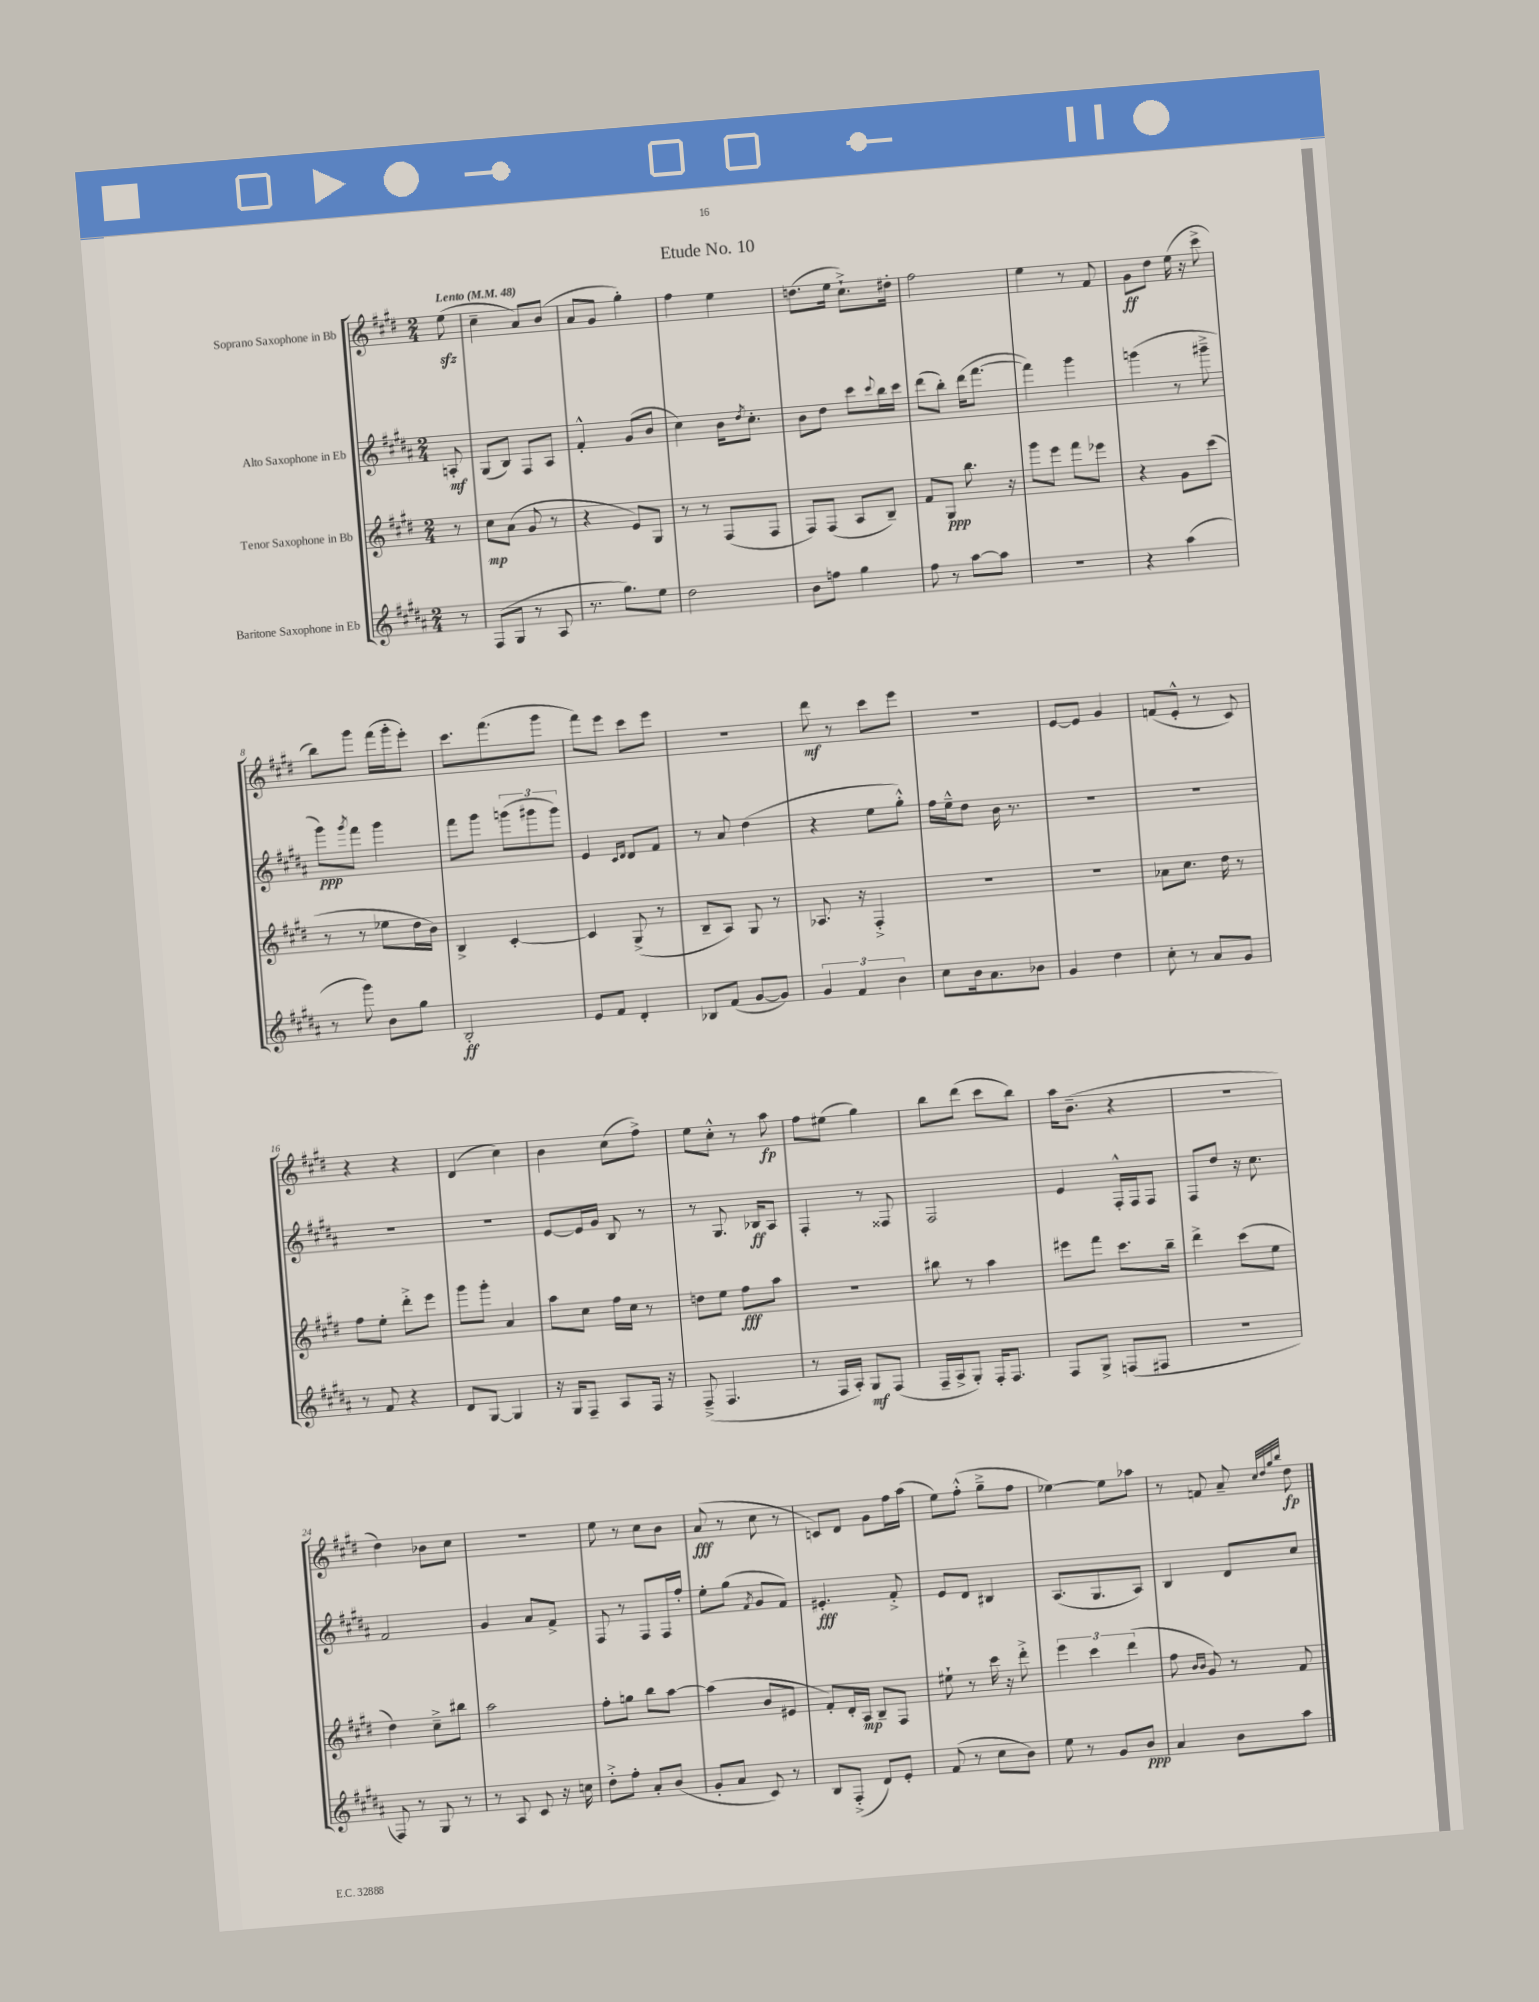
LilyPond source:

\header { title = "Etude No. 10" }
<<
\new StaffGroup <<
\new Staff = "s0" \with { instrumentName = "Soprano Saxophone in Bb" } {
    \clef treble \key e \major \numericTimeSignature \time 2/4 \partial 8 \tempo "Lento" 4 = 48
    e''8\sfz( |
    cis''4-- a'8) b'8( |
    a'8 gis'8 gis''4-.) |
    fis''4 e''4 |
    d''8.( e''16 cis''8.-!->) dis''16-. |
    fis''2 |
    e''4 r8 fis'8 |
    gis'8\ff dis''8 e''16( r16 cis'''8-> |
    b''8) gis'''8 fis'''16( gis'''16-. e'''8-.) |
    cis'''8. fis'''8.( gis'''8 |
    fis'''8) e'''8 cis'''8 e'''8 |
    R2 |
    dis'''8\mf r8 cis'''8 e'''8 |
    r2 |
    e'8~ e'8 gis'4 |
    f'8( e'8-.-^ r8 cis'8) |
    r4 r4 |
    dis'4( cis''4) |
    b'4 cis''8( fis''8->) |
    e''8 cis''8-.-^ r8 a''8\fp |
    fis''8 eis''8( gis''4) |
    b''8 dis'''8( cis'''8 b''8) |
    a''16 b'8.--( r4 |
    r2 |
    dis''4) bes'8 cis''8 |
    r2 |
    e''8 r8 cis''8 b'8 |
    a'8\fff( r8 cis''8 r8 |
    c'8) dis'8 gis'8 fis''16 a''16( |
    e''8) fis''8-.-^( gis''8---> fis''8 |
    ees''4~) ees''8 aes''8 |
    r8 f'8 a'8-- \grace { cis''32 dis''32 gis''32 b''32 } dis''8\fp \bar "|." |
}
\new Staff = "s1" \with { instrumentName = "Alto Saxophone in Eb" } {
    \clef treble \key b \major \numericTimeSignature \time 2/4 \partial 8
    a8-.\mf |
    gis8( b8) fis8 ais8 |
    fis'4-.-^ gis'8( b'8 |
    cis''4) b'16 \acciaccatura { dis''8 } cis''8.-. |
    b'8 dis''8 cis'''8 \appoggiatura { cis'''8 } b''16 cis'''16 |
    dis'''8( b''8-.) dis'''16( fis'''8.~ |
    fis'''4) gis'''4 |
    g'''4( r8 gis'''8---> |
    gis'''8\ppp) \acciaccatura { gis'''8 } fis'''8 gis'''4 |
    fis'''8 gis'''8 \tuplet 3/2 { g'''8( gis'''8 gis'''8) } |
    e'4 \grace { cis'16 dis'16 } dis'8 fis'8 |
    r8 ais'8 dis''4( |
    r4 e''8 gis''8-.-^) |
    fis''16 e''16---^ dis''8 b'16 r8. |
    R2 |
    R2 |
    R2 |
    R2 |
    e'8~ e'16 gis'16 b8 r8 |
    r8 gis8. bes16\ff ais8 |
    fis4-. r8 fisis8 |
    fis2 |
    e'4 fis16-.-^ fis16 fis8 |
    fis8 dis''8 r16 cis''8. |
    fis'2 |
    gis'4 ais'8 fis'8-> |
    fis8 r8 fis8 fis16 fis''16-. |
    e''8-. gis''8( \acciaccatura { fis'8 } gis'8 fis'8) |
    eis'4.-.\fff fis'8-.-> |
    e'8 dis'8 bis4 |
    ais8.( gis8. ais8) |
    b4 dis'8 cis''8 \bar "|." |
}
\new Staff = "s2" \with { instrumentName = "Tenor Saxophone in Bb" } {
    \clef treble \key e \major \numericTimeSignature \time 2/4 \partial 8
    r8 |
    cis''8\mp a'8( gis'8 r8 |
    r4 e'8) gis8 |
    r8 r8 fis8( fis8 |
    fis8) fis8( a8 b8--) |
    fis'8 gis8\ppp b''8. r16 |
    gis'''8 e'''8 fis'''8 ees'''8 |
    r4 gis'8 cis'''8( |
    r8 r8 ees''8 dis''16 b'16) |
    b4-> cis'4~-. |
    cis'4 gis8->( r8 |
    b8-- a8) gis8 r8 |
    aes8. r16 fis4-.-> |
    R2 |
    R2 |
    aes'8 cis''8. dis''16 r8 |
    fis''8 e''8-. dis'''8-.-> e'''8 |
    gis'''8 gis'''8-. a'4 |
    a''8 cis''8 fis''16 cis''16 r8 |
    d''8 e''8 fis''8\fff a''8 |
    R2 |
    bis''8 r8 a''4 |
    eis'''8 fis'''8 cis'''8. b''16-- |
    dis'''4-> cis'''8( e''8 |
    dis''4) cis''8---> bis''8 |
    a''2 |
    fis''8-. g''8 b''8 a''8~ |
    a''4( b'8 eis'8 |
    fis'8-.) dis'16-. a16\mp b8-- fis8 |
    eis''8-! r8 cis'''16 r16 dis'''8-.-> |
    \tuplet 3/2 { e'''4 cis'''4 dis'''4( } |
    fis''8 \grace { b'16 b'16 } gis'8) r8 fis'8 \bar "|." |
}
\new Staff = "s3" \with { instrumentName = "Baritone Saxophone in Eb" } {
    \clef treble \key b \major \numericTimeSignature \time 2/4 \partial 8
    r8 |
    fis8( gis8 r8 ais8 |
    r8. gis''8.) e''8 |
    dis''2 |
    b'8 f''8 gis''4 |
    fis''8 r8 ais''8~ ais''8 |
    R2 |
    r4 ais''4( |
    r8 gis'''8) b'8 gis''8 |
    b2-.\ff |
    e'8 fis'8 dis'4-. |
    bes8 fis'8( gis'8~ gis'8) |
    \tuplet 3/2 { gis'4 fis'4 b'4 } |
    cis''8 b'16 ais'8. bes'8 |
    gis'4 dis''4 |
    cis''8-. r8 ais'8 gis'8 |
    r8 fis'8 r4 |
    dis'8 gis8~ gis4 |
    r16 gis16 fis8-- ais8 fis16 r16 |
    fis8--->( fis4. |
    r8 fis16 ais16-.) gis8\mf fis8( |
    fis16-- ais16-> gis8-.) fis16-. fis8. |
    fis8 gis8-> f8( fis8 |
    r2 |
    fis8) r8 gis8 r8 |
    r8 ais8 cis'8 r16 c''16 |
    dis''8-.-> fis''8-. ais'8-. b'8( |
    gis'8-. ais'8 cis'8) r8 |
    b8 fis8-.->( dis'8) e'8-. |
    fis'8( r8 cis''8 b'8) |
    e''8 r8 gis'8 b'8\ppp |
    ais'4 b'8 ais''8 \bar "|." |
}
>>
>>
